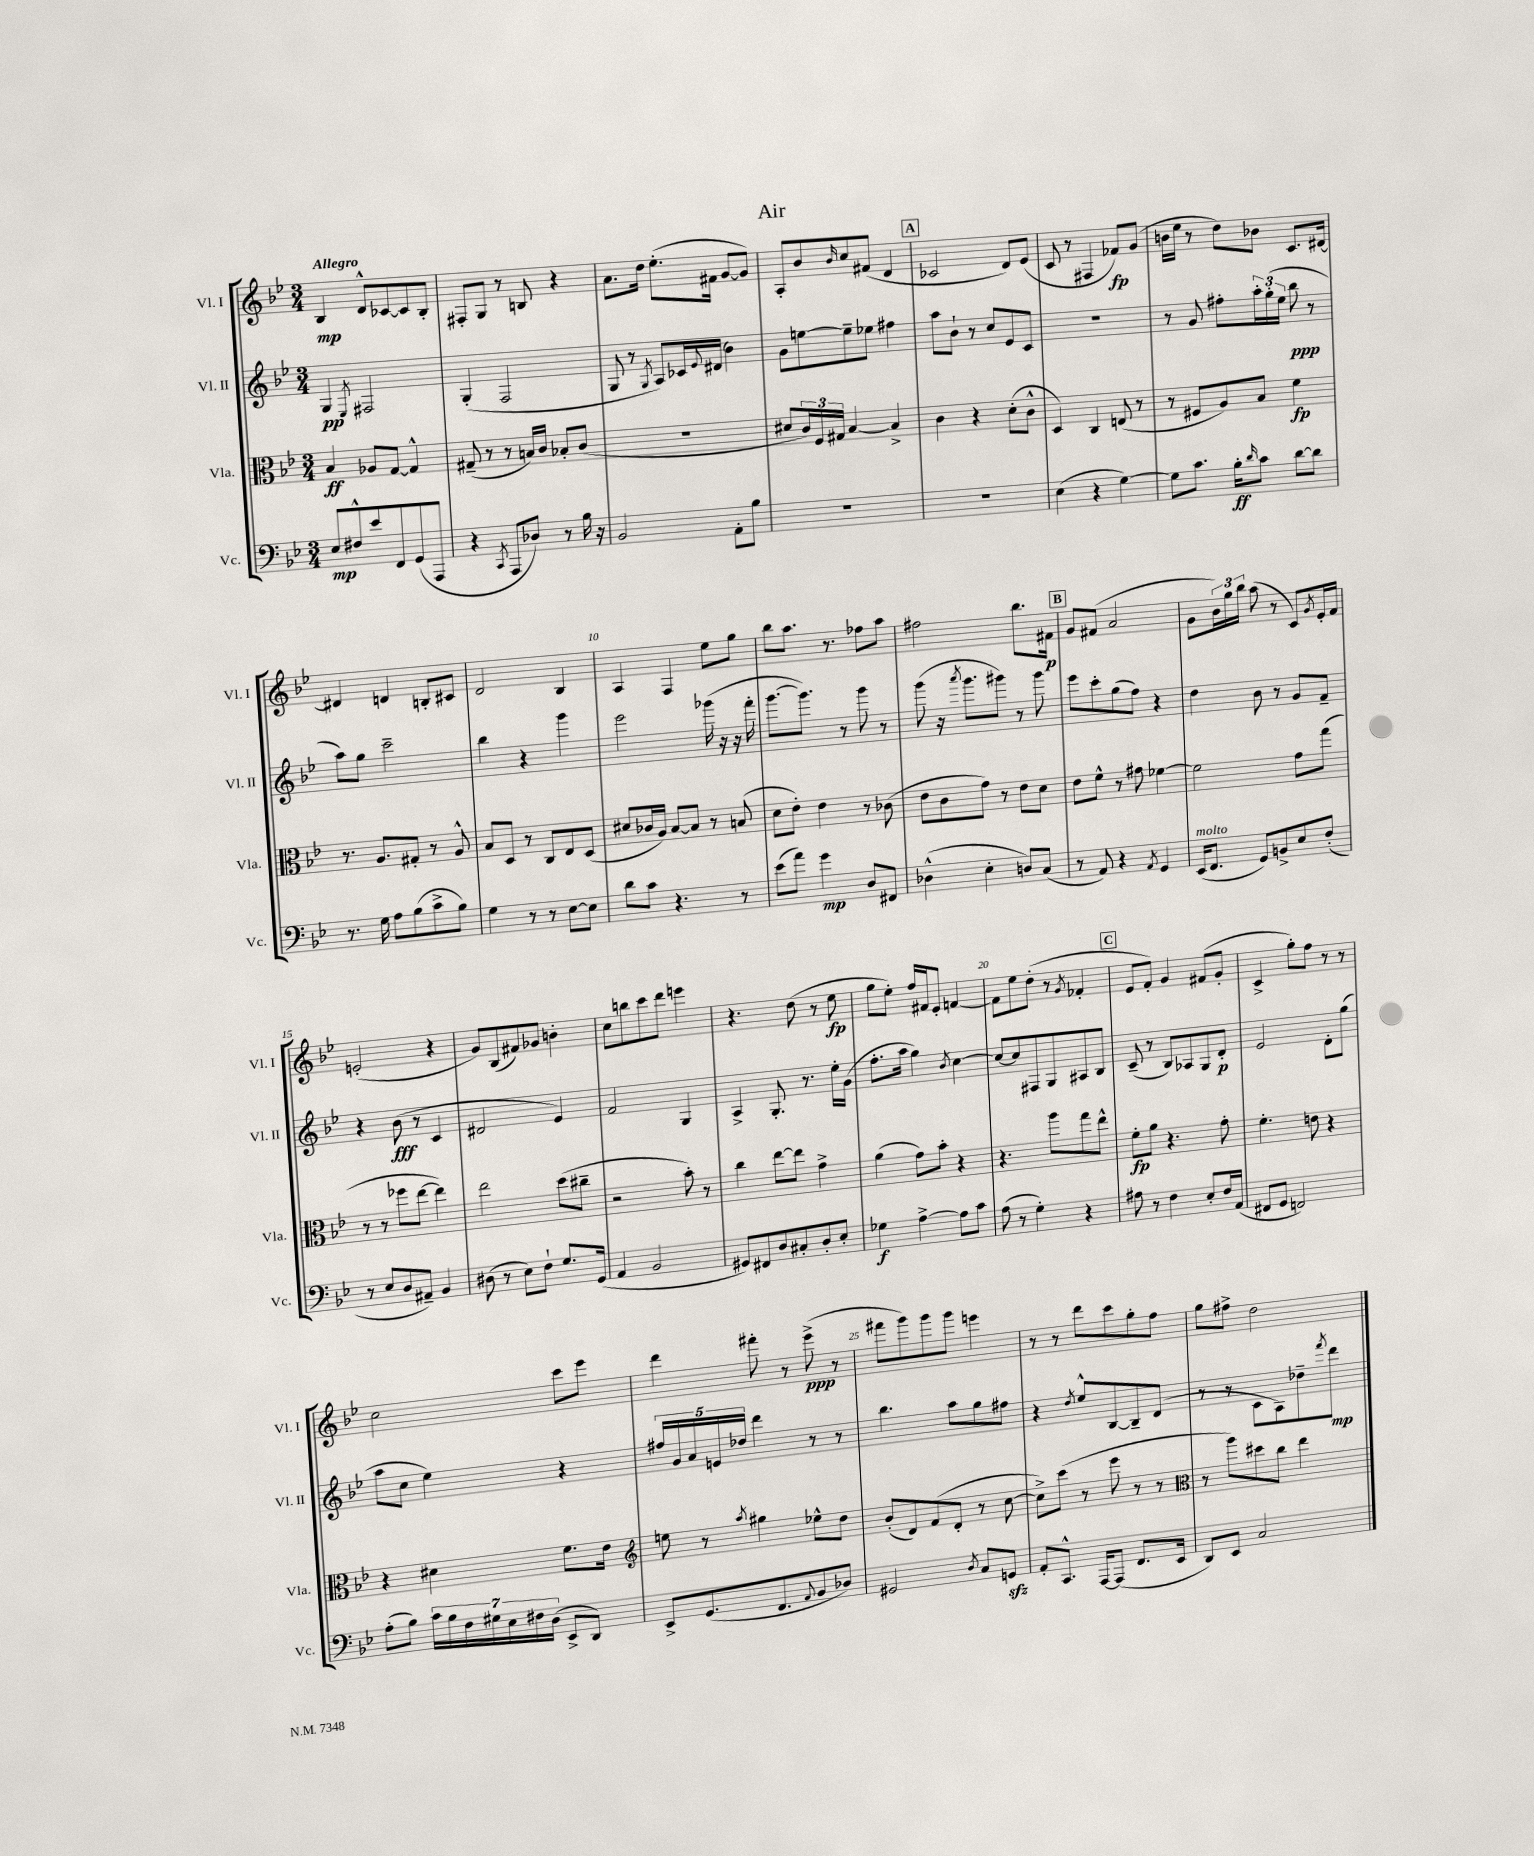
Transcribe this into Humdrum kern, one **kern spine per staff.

**kern	**dynam	**kern	**dynam	**kern	**dynam	**kern	**dynam
*part4	*part4	*part3	*part3	*part2	*part2	*part1	*part1
*staff4	*staff4	*staff3	*staff3	*staff2	*staff2	*staff1	*staff1
*I"Vc.	*	*I"Vla.	*	*I"Vl. II	*	*I"Vl. I	*
*I'Vc.	*	*I'Vla.	*	*I'Vl. II	*	*I'Vl. I	*
*clefF4	*	*clefC3	*	*clefG2	*	*clefG2	*
*k[b-e-]	*	*k[b-e-]	*	*k[b-e-]	*	*k[b-e-]	*
*M3/4	*	*M3/4	*	*M3/4	*	*M3/4	*
=1	=1	=1	=1	=1	=1	=1	=1
!	!	!	!	!	!	!LO:TX:a:B:t=Allegro	!
8E-/L	mp	4B-/	ff	4G/	pp	4B-/	mp
8F#X^^/	.	.	.	.	.	.	.
.	.	.	.	8qE-/	.	.	.
8e-/	.	8A-X/L	.	2F#X/	.	8d^^/L	.
8FF/	.	[8G/J	.	.	.	[8c-X/	.
(8GG/	.	4G^^/]	.	.	.	8c-/]	.
8AAA/J	.	.	.	.	.	8B-'/J	.
=2	=2	=2	=2	=2	=2	=2	=2
4r	.	(8G#X~/	.	(4G'/	.	8F#X'/L	.
.	.	8r	.	.	.	8G/J	.
8qCC/	.	.	.	.	.	.	.
8AAA/L	.	8r	.	2F/	.	8r	.
8D-X/J)	.	16Bn/LL)	.	.	.	8Bn/	.
.	.	16c/JJ	.	.	.	.	.
8r	.	8B-X'/L	.	.	.	4r	.
16B-\	.	(8c/J	.	.	.	.	.
16r	.	.	.	.	.	.	.
=3	=3	=3	=3	=3	=3	=3	=3
2BB-/	.	2.r	.	8G/	.	8.a\L	.
.	.	.	.	8r	.	.	.
.	.	.	.	.	.	16dd\Jk	.
.	.	.	.	8qG/	.	.	.
.	.	.	.	8A/L)	.	(8.ee-'\L	.
.	.	.	.	16c-X/L	.	.	.
.	.	.	.	8qqe-/	.	.	.
.	.	.	.	(16d#X/JJ	.	16f#X\Jk	.
8AA'\L	.	.	.	4b-\)	.	[8g/L	.
8B-\J	.	.	.	.	.	8g/J])	.
=4	=4	=4	=4	=4	=4	=4	=4
2.r	.	8d#X/L	.	8g\L	.	8A'/L	.
.	.	24c/L)	.	[8een\	.	8b-/	.
.	.	24F/	.	.	.	.	.
.	.	24G#X/JJ	.	.	.	.	.
.	.	.	.	.	.	16qqb-/	.
.	.	[4B-/	.	8ee~\]	.	8cc/	.
.	.	.	.	8ee-X\J	.	(8f#X/J	.
.	.	4B-^/]	.	4ff#X\	.	4d/	.
!!LO:REH:place=s1:t=A
=5	=5	=5	=5	=5	=5	=5	=5
2.r	.	4c\	.	8aa\L	.	2c-X/	.
.	.	.	.	8b-`\J	.	.	.
.	.	4r	.	8r	.	.	.
.	.	.	.	8cc/L	.	.	.
.	.	(8d'\L	.	8e-/	.	8d/L)	.
.	.	8c^^\J	.	8c/J	.	(8e-/J	.
=6	=6	=6	=6	=6	=6	=6	=6
(4E-\	.	4D/)	.	2.r	.	8c/	.
.	.	.	.	.	.	8r	.
4r	.	4C/	.	.	.	4F#X/	.
[4G\)	.	(8En/	.	.	.	8f-X/L)	fp
.	.	8r	.	.	.	(8g/J	.
=7	=7	=7	=7	=7	=7	=7	=7
8G\L]	.	8r	.	8r	.	16bn\LL	.
.	.	.	.	.	.	16ee-\JJ	.
8.c\J	.	8F#X/L	.	8g/	.	8r	.
.	.	8A/)	.	8ff#X'\L	.	8dd\L)	.
16B-'\KL	ff	.	.	.	.	.	.
16qqd/	.	.	.	.	.	.	.
8c\J	.	8B-/J	.	24aa'\L	.	8b-X\J	.
.	.	.	.	(24gg'\	.	.	.
.	.	.	.	24ee-\JJ	.	.	.
[8d\L	.	4f\	fp	8bb-\	ppp	8.c/L	.
8d\J]	.	.	.	8r	.	.	.
.	.	.	.	.	.	[16d#X/Jk	.
!!LO:LB:g=z
=8	=8	=8	=8	=8	=8	=8	=8
8.r	.	8.r	.	8aa\L)	.	4d#X/]	.
.	.	.	.	8gg\J	.	.	.
16G\	.	8.A/L	.	.	.	.	.
8A\L	.	.	.	2ccc~\	.	4dn/	.
(8B-\	.	8G#X'/J	.	.	.	.	.
8c^\	.	8r	.	.	.	8Bn'/L	.
8B-\J)	.	8A^^/	.	.	.	8c#X/J	.
=9	=9	=9	=9	=9	=9	=9	=9
4G\	.	8B-/L	.	4bb-\	.	2d/	.
.	.	8D/J	.	.	.	.	.
8r	.	8r	.	4r	.	.	.
8r	.	8C/L	.	.	.	.	.
[8E-\L	.	8E-/	.	4ggg\	.	4B-/	.
8E-\J]	.	(8D/J	.	.	.	.	.
=10	=10	=10	=10	=10	=10	=10	=10
8d\L	.	8d#X/L	.	2eee-\	.	4A/	.
8c\J	.	16c-X/L	.	.	.	.	.
.	.	16A/JJ)	.	.	.	.	.
4.r	.	[8B-/L	.	.	.	4F/	.
.	.	8B-/J]	.	.	.	.	.
.	.	8r	.	(16ggg-X\	.	8ee-\L	.
.	.	.	.	16r	.	.	.
8r	.	(8Bn/	.	16r	.	8gg\J	.
.	.	.	.	16fff'\	.	.	.
=11	=11	=11	=11	=11	=11	=11	=11
(8e-\L	.	8d\L	.	[8.ggg\L	.	8bb-\L	.
8a\J)	.	8e-'\J)	.	.	.	8.aa\J	.
.	.	.	.	8.ggg\J])	.	.	.
4g\	mp	4e-\	.	.	.	.	.
.	.	.	.	.	.	8.r	.
.	.	.	.	8r	.	.	.
8D/L	.	8r	.	8ggg\	.	8ff-X\L	.
8FF#X/J	.	(8c-X\	.	8r	.	8aa\J	.
=12	=12	=12	=12	=12	=12	=12	=12
(4D-X^^\	.	8e-\L	.	(8ggg\	.	2ff#X\	.
.	.	8c\	.	16r	.	.	.
.	.	.	.	8qaaa/	.	.	.
.	.	.	.	8.ggg\L	.	.	.
4E-'\	.	8g\J)	.	.	.	.	.
.	.	8r	.	8ggg#X\J)	.	.	.
8Dn/L)	.	8e-\L	.	8r	.	8.bb-\L	.
(8C/J	.	8d\J	.	8ggg#\	.	.	.
.	.	.	.	.	.	16f#X\Jk	p
!!LO:REH:place=s1:t=B
=13	=13	=13	=13	=13	=13	=13	=13
8r	.	8e-\L	.	8eee-\L	.	8g/L	.
8AA/)	.	8f^^\J	.	8ccc'\	.	(8f#X/J	.
4r	.	8r	.	(8gg\	.	2a/	.
.	.	8g#X\	.	8ff\J)	.	.	.
8qAA/	.	.	.	.	.	.	.
4GG/	.	[4f-X\	.	4r	.	.	.
=14	=14	=14	=14	=14	=14	=14	=14
!LO:TX:a:i:t=molto	!	!	!	!	!	!	!
(16EE-/KL	.	2f-\]	.	4dd\	.	8g\L	.
8.FF/J	.	.	.	.	.	.	.
.	.	.	.	.	.	24b-\L)	.
.	.	.	.	.	.	24gg\	.
.	.	.	.	.	.	24bb-\JJ	.
8GG/L)	.	.	.	8b-\	.	(8aa\	.
8BBn^/	.	.	.	8r	.	8r	.
8E-/	.	8g\L	.	8g/L	.	8c/L)	.
.	.	.	.	.	.	8qg/	.
(8F'/J	.	(8gg\J	.	8f~/J	.	16e-'/L	.
.	.	.	.	.	.	16f/JJ	.
!!LO:LB:g=z
=15	=15	=15	=15	=15	=15	=15	=15
8r	.	8r	.	4r	.	(2en'/	.
8E-/L	.	8r	.	.	.	.	.
8D/	.	8ff-X\L	.	(8b-\	fff	.	.
8AA#X~/J)	.	[8ee-\J	.	8r	.	.	.
4BB-/	.	4ee-\])	.	4c/	.	4r	.
=16	=16	=16	=16	=16	=16	=16	=16
(8D#X\	.	2ee-\	.	2d#X/	.	8g/L)	.
8r	.	.	.	.	.	(8B-/	.
8E-\L)	.	.	.	.	.	8f#X/)	.
8F`\J	.	.	.	.	.	8g-X/J	.
8.G/L	.	(8dd\L	.	4e-/)	.	4bn'\	.
.	.	8cc#X~\J	.	.	.	.	.
(16GG/Jk	.	.	.	.	.	.	.
=17	=17	=17	=17	=17	=17	=17	=17
4AA/	.	2r	.	2f/	.	8cc\L	.
.	.	.	.	.	.	8bbn\	.
2BB-/	.	.	.	.	.	8ccc\	.
.	.	.	.	.	.	8ddd\J	.
.	.	8b-'\)	.	4G/	.	4eeen\	.
.	.	8r	.	.	.	.	.
=18	=18	=18	=18	=18	=18	=18	=18
8GG#X/L)	.	4cc\	.	4A^/	.	4.r	.
8FF#X/	.	.	.	.	.	.	.
8D/	.	[8ee-\L	.	8.G'/	.	.	.
8C#X'/	.	8ee-\J]	.	.	.	(8dd\	.
.	.	.	.	8.r	.	.	.
8D'/	.	4g^\	.	.	.	8r	.
8E-'/J	.	.	.	16ee-'\LL	.	8ee-\	fp
.	.	.	.	(16g\JJ	.	.	.
=19	=19	=19	=19	=19	=19	=19	=19
4G-X\	f	(4a\	.	8.ff'\L	.	8gg\L	.
.	.	.	.	.	.	8ee-'\J)	.
.	.	.	.	16aa\Jk	.	.	.
[4A^\	.	8g\L)	.	4gg\)	.	16ff/LL	.
.	.	.	.	.	.	16f#X/J	.
.	.	8b-'\J	.	.	.	8e-'/J	.
.	.	.	.	8qb-/	.	.	.
8A\L]	.	4r	.	[4cc\	.	[4fn/	.
8c\J	.	.	.	.	.	.	.
=20	=20	=20	=20	=20	=20	=20	=20
(8A\	.	4.r	.	8cc/L_	.	8f\L]	.
8r	.	.	.	8cc/]	.	8ee-\	.
4G'\)	.	.	.	8F#X/	.	(8dd'\J	.
.	.	8aa\L	.	8G/	.	8r	.
.	.	.	.	.	.	8qg/	.
4r	.	8gg\	.	8A#X/	.	4f-X'/	.
.	.	8ee-^^\J	.	8B-/J	.	.	.
!!LO:REH:place=s1:t=C
=21	=21	=21	=21	=21	=21	=21	=21
8A#X\	.	8f'\L	fp	(8c~/	.	8e-/L	.
8r	.	8a\J	.	8r	.	8f'/J)	.
4F\	.	4.r	.	8B-/L)	.	4g/	.
.	.	.	.	8A-X/	.	.	.
8E-'/L	.	.	.	8G/	.	(8f#X/L	.
16F/L	.	8g'\	.	8d'/J	p	8g'/J	.
(16AA/JJ	.	.	.	.	.	.	.
=22	=22	=22	=22	=22	=22	=22	=22
8FF#X/L	.	4.f'\	.	2e-/	.	4c^/	.
8GG/J	.	.	.	.	.	.	.
2FFn/)	.	.	.	.	.	8gg'\L)	.
.	.	8en\	.	.	.	8ff\J	.
.	.	4r	.	8d'\L	.	8r	.
.	.	.	.	(8gg\J	.	8r	.
!!LO:LB:g=z
=23	=23	=23	=23	=23	=23	=23	=23
(8A'\L	.	4r	.	8aa\L	.	2cc\	.
8B-\J)	.	.	.	8cc\J	.	.	.
28c\LL	.	4d#X\	.	4ee-\)	.	.	.
28B-\	.	.	.	.	.	.	.
28F\	.	.	.	.	.	.	.
28G#X\	.	.	.	.	.	.	.
28E-\	.	.	.	.	.	.	.
28F#X\	.	.	.	.	.	.	.
(28D\JJ	.	.	.	.	.	.	.
8EE-^/L	.	8.f\L	.	4r	.	8ccc\L	.
8DD/J)	.	.	.	.	.	8eee-\J	.
.	.	16e-\Jk	.	.	.	.	.
=24	=24	=24	=24	=24	=24	=24	=24
*	*	*clefG2	*	*	*	*	*
8EE-^/L	.	8een\	.	20ff#X/LL	.	4ddd\	.
.	.	.	.	20g/	.	.	.
.	.	.	.	20a/	.	.	.
(8.GG/	.	8r	.	.	.	.	.
.	.	.	.	20en/	.	.	.
.	.	.	.	20dd-X/JJ	.	.	.
.	.	8qaa/	.	.	.	.	.
.	.	4gg#X\	.	4ddd\	.	8fff#X'\	.
8.FF/	.	.	.	.	.	.	.
.	.	.	.	.	.	8r	.
8qqAA/	.	.	.	.	.	.	.
8BB-/	.	8ee-X^^\L	.	8r	.	(8eee-^\	ppp
8D-X/J)	.	8dd\J	.	8r	.	8r	.
=25	=25	=25	=25	=25	=25	=25	=25
2GG#X/	.	(8b-'/L	.	4.bb-\	.	8fff#X\L	.
.	.	8d/)	.	.	.	8ggg\)	.
.	.	(8f/	.	.	.	8ggg\	.
.	.	8d'/J	.	8aa\L	.	8ggg\J	.
8qD/	.	.	.	.	.	.	.
8C/L	.	8r	.	8gg\	.	4eeen\	.
8GGnzz/J	.	[8cc\	.	8ff#X\J	.	.	.
=26	=26	=26	=26	=26	=26	=26	=26
8AA'/L	.	8cc^\L])	.	4r	.	8r	.
8.CC^^/J	.	(8ccc\J	.	.	.	8r	.
.	.	.	.	8qdd/	.	.	.
.	.	8r	.	8ee-^^/L	.	8ddd\L	.
[16AAA/KL	.	.	.	.	.	.	.
(8AAA/J]	.	8eee-\	.	[8B-/	.	8ccc\	.
8.FF/L	.	8r	.	8B-~/]	.	8gg'\	.
.	.	8r	.	(8d/J	.	8ff\J	.
16EE-/Jk	.	.	.	.	.	.	.
=27	=27	=27	=27	=27	=27	=27	=27
*	*	*clefC3	*	*	*	*	*
8DD/L)	.	8r	.	8r	.	8gg\L	.
8EE-/J	.	8aa\L)	.	8r	.	8ff#X^\J	.
2C/	.	8dd#X\	.	8c\L	.	2dd\	.
.	.	8cc\J	.	8A\)	.	.	.
.	.	4ee-\	.	8dd-X~\	.	.	.
.	.	.	.	8qfff/	.	.	.
.	.	.	.	8ddd\J	mp	.	.
==	==	==	==	==	==	==	==
*-	*-	*-	*-	*-	*-	*-	*-
